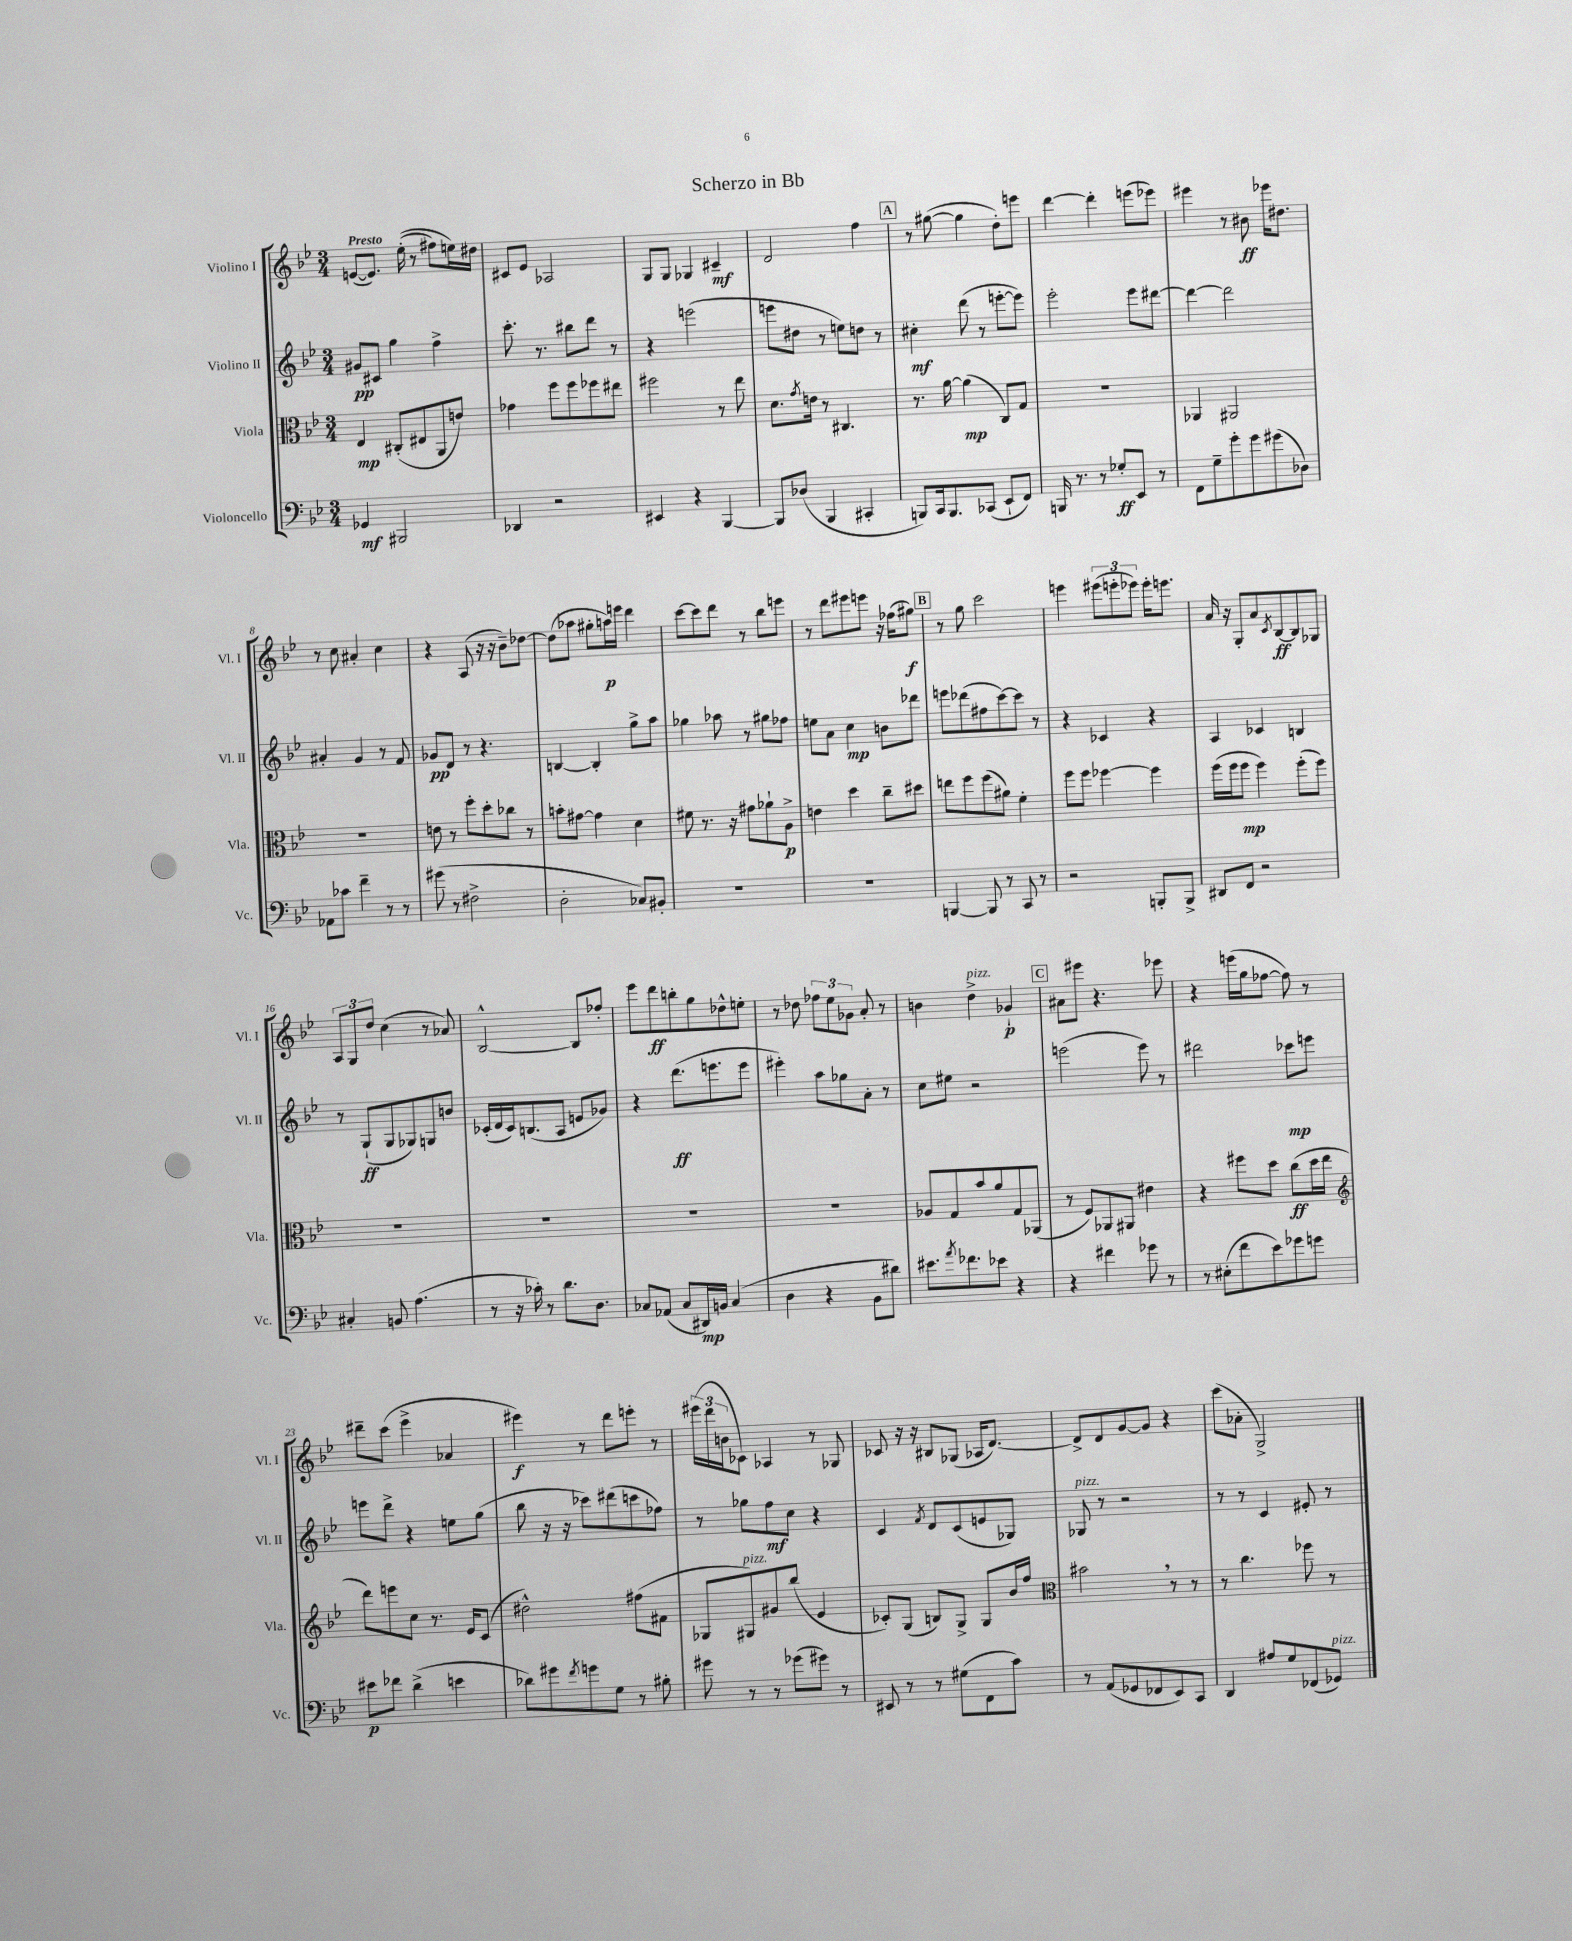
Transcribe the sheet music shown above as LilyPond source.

\header { title = "Scherzo in Bb" }
<<
\new StaffGroup <<
\new Staff = "s0" \with { instrumentName = "Violino I" shortInstrumentName = "Vl. I" } {
    \clef treble \key bes \major \numericTimeSignature \time 3/4 \tempo "Presto"
    e'8~( e'8.) ees''16-.(\( r8 fis''8) e''16\) dis''16 |
    cis'8 ees'8 aes2 |
    g8 g8 ges4 cis'4--\mf |
    d'2 f''4 |
    \mark \markup { \box "A" } r8 gis''8~( gis''4 d''8-.) e'''8 |
    d'''4~ d'''4-. e'''8( ees'''8) |
    eis'''4 r8 bis'8\ff ees'''16 dis''8. |
    r8 c''8 ais'4-. c''4 |
    r4 a8( r16 r16 bes'8--) des''8~ |
    des''8( aes''8 gis''8-. a''16\p) e'''16 d'''4 |
    c'''8~ c'''8 d'''8 r8 bes''8 e'''8 |
    r8 d'''8 eis'''8 e'''8 r16 fes''16( gis''8\f) |
    \mark \markup { \box "B" } r8 g''8 c'''2 |
    e'''4 \tuplet 3/2 { eis'''8( e'''8-. ees'''8) } ees'''16-. e'''8. |
    a'16 r16 g8-. a'8 \acciaccatura { c'8 } bes8~\ff bes8 ges8 |
    \tuplet 3/2 { a8 g8 d''8 } c''4( r8 aes'8) |
    bes2~-^ bes8 fes''8-. |
    ees'''8 d'''8\ff b''8-. g''8 des''8-^ e''8-. |
    r8 des''8 \tuplet 3/2 { fes''8 ees''8 ges'8 } a'8-. r8 |
    b'4 d''4->^\markup { \italic "pizz." } ges'4-!\p |
    \mark \markup { \box "C" } ais'8 eis'''8 r4. ees'''8 |
    r4 e'''16( g''16 fes''8~ fes''8) r8 |
    dis'''8-- c'''8( ees'''4-> aes'4 |
    eis'''4\f) r8 d'''8 e'''8-. r8 |
    \tuplet 3/2 { eis'''16( d'''16 b'16 } ces'8) aes4 r8 ges8 |
    ces'8 r16 r16 bis8 ges8( aes16 d'8.~) |
    d'8-> d'8 g'8~ g'8 r4 |
    c'''8( aes'8-. g2->) \bar "|." |
}
\new Staff = "s1" \with { instrumentName = "Violino II" shortInstrumentName = "Vl. II" } {
    \clef treble \key bes \major \numericTimeSignature \time 3/4
    gis'8\pp cis'8 g''4 f''4-> |
    c'''8.-. r8. bis''8 d'''8 r8 |
    r4 e'''2( |
    e'''8 dis''8 r8 e''8) d''8 r8 |
    \mark \markup { \box "A" } cis''4-.\mf d'''8( r8 e'''8~-. e'''8) |
    ees'''2-. ees'''8 dis'''8~ |
    dis'''4~ dis'''2 |
    ais'4-. g'4 r8 f'8 |
    ges'8\pp d'8 r8 r4. |
    b4~ b4-. g''8-> a''8 |
    ges''4 aes''8 r8 gis''8 fes''8 |
    e''8 a'8 c''4\mp b'8 des'''8 |
    \mark \markup { \box "B" } e'''8 des'''8( fis''8 c'''8~) c'''8 r8 |
    r4 ces'4 r4 |
    a4 ces'4 b4 |
    r8 g8-!\ff( g8 ges8) g8 b'8 |
    ces'16-.( d'16 ces'16) b8.( a8 e'8 ges'8) |
    r4 d'''8.\ff( e'''8. e'''8 |
    eis'''4-.) a''8 ges''8 a'8-. r8 |
    c''8 eis''8 r2 |
    \mark \markup { \box "C" } e'''2( e'''8) r8 |
    dis'''2 ces'''8\mp e'''8 |
    e'''8 d'''8-> r4 e''8 g''8( |
    bes''8 r16 r16 ces'''8) dis'''8( c'''8 fes''8) |
    r8 ges''8 f''8\mf c''8 r4 |
    c'4 \acciaccatura { f'8 } d'8 c'8( e'8 ges8) |
    ges8^\markup { \italic "pizz." } r8 r2 |
    r8 r8 c'4 eis'8-. r8 \bar "|." |
}
\new Staff = "s2" \with { instrumentName = "Viola" shortInstrumentName = "Vla." } {
    \clef alto \key bes \major \numericTimeSignature \time 3/4
    ees4\mp cis8-.( eis8 a,8 e'8) |
    ges'4 f''8 f''8 fes''8 eis''8 |
    fis''2 r8 ees''8 |
    d'8. \acciaccatura { g'8 } e'16 r8 cis4. |
    \mark \markup { \box "A" } r8. a'16~ a'4\mp( c8) g8 |
    R2. |
    aes,4 ais,2 |
    R2. |
    e'8 r8 f''8-. d''8-. ces''8 r8 |
    b'8-. gis'8~ gis'4 d'4 |
    fis'8 r8. r16 gis'8 aes'8-! a8->\p |
    e'4 d''4 c''8-- dis''8 |
    \mark \markup { \box "B" } e''8 f''8 f''8( ais'8) f'4-. |
    f''8 f''8 fes''4~ fes''4 |
    f''16( f''16 f''8\mp f''4) f''8-.( f''8) |
    R2. |
    R2. |
    R2. |
    R2. |
    aes8 g8 bes'8 a'8 g8 aes,8( |
    \mark \markup { \box "C" } r8 f8) aes,8 ais,8 eis'4 |
    r4 fis''8 d''8 c''8\ff( d''16 ees''16 |
    \clef treble d'''8) e'''8 c''8 r8. ees'16 c'8( |
    dis''2-^) fis''8( fis'8 |
    ges8 gis8^\markup { \italic "pizz." }) gis'8 bes''8( ees'4 |
    ces'8-.) g8( b8) g8-> g8 bes'16 f''16 |
    \clef alto bis'2 \breathe r8 r8 |
    r8 c''4. fes''8 r8 \bar "|." |
}
\new Staff = "s3" \with { instrumentName = "Violoncello" shortInstrumentName = "Vc." } {
    \clef bass \key bes \major \numericTimeSignature \time 3/4
    ges,4\mf bis,,2 |
    des,4 r2 |
    eis,4 r4 bes,,4~ |
    bes,,8 des8( bes,,4 cis,4-. |
    \mark \markup { \box "A" } b,,8) c,16 b,,8. ces,8( ees,8-! f,8) |
    b,,16 r8. r8 ges8-.\ff ees,8 r8 |
    f,8 g8-- g'8-. g'8 gis'8( des8) |
    aes,8 ces'8 f'4-- r8 r8 |
    gis'8( r8 fis2-> |
    d2-. ces8) bis,8-. |
    R2. |
    R2. |
    \mark \markup { \box "B" } b,,4~ b,,8 r8 c,8 r8 |
    r2 b,,8-. b,,8-> |
    dis,8 f,8 r2 |
    cis4-. b,8 a4.( |
    r8 r16 ces'16-.) r8 d'8. d8. |
    ces8 aes,8( ces8 dis,16\mp) b,16 ces4( |
    d4 r4 bes,8 dis'8) |
    eis'8. \acciaccatura { a'8 } fes'8. ees'8 r4 |
    \mark \markup { \box "C" } r4 fis'4 ges'8 r8 |
    r8 eis8-.( f'8 ees'8) ges'8 g'8 |
    eis'8\p fes'8 d'4->( e'4 |
    des'8) gis'8 \acciaccatura { f'8 } g'8 g8 r8 bis8-. |
    gis'8 r8 r8 ges'8( gis'8) r8 |
    eis,8 r8 r8 gis8( f,8 c'8) |
    r8 a,8( ges,8 fes,8 ees,8) c,8 |
    d,4 ais8 g8 fes,8( ges,8^\markup { \italic "pizz." }) \bar "|." |
}
>>
>>
